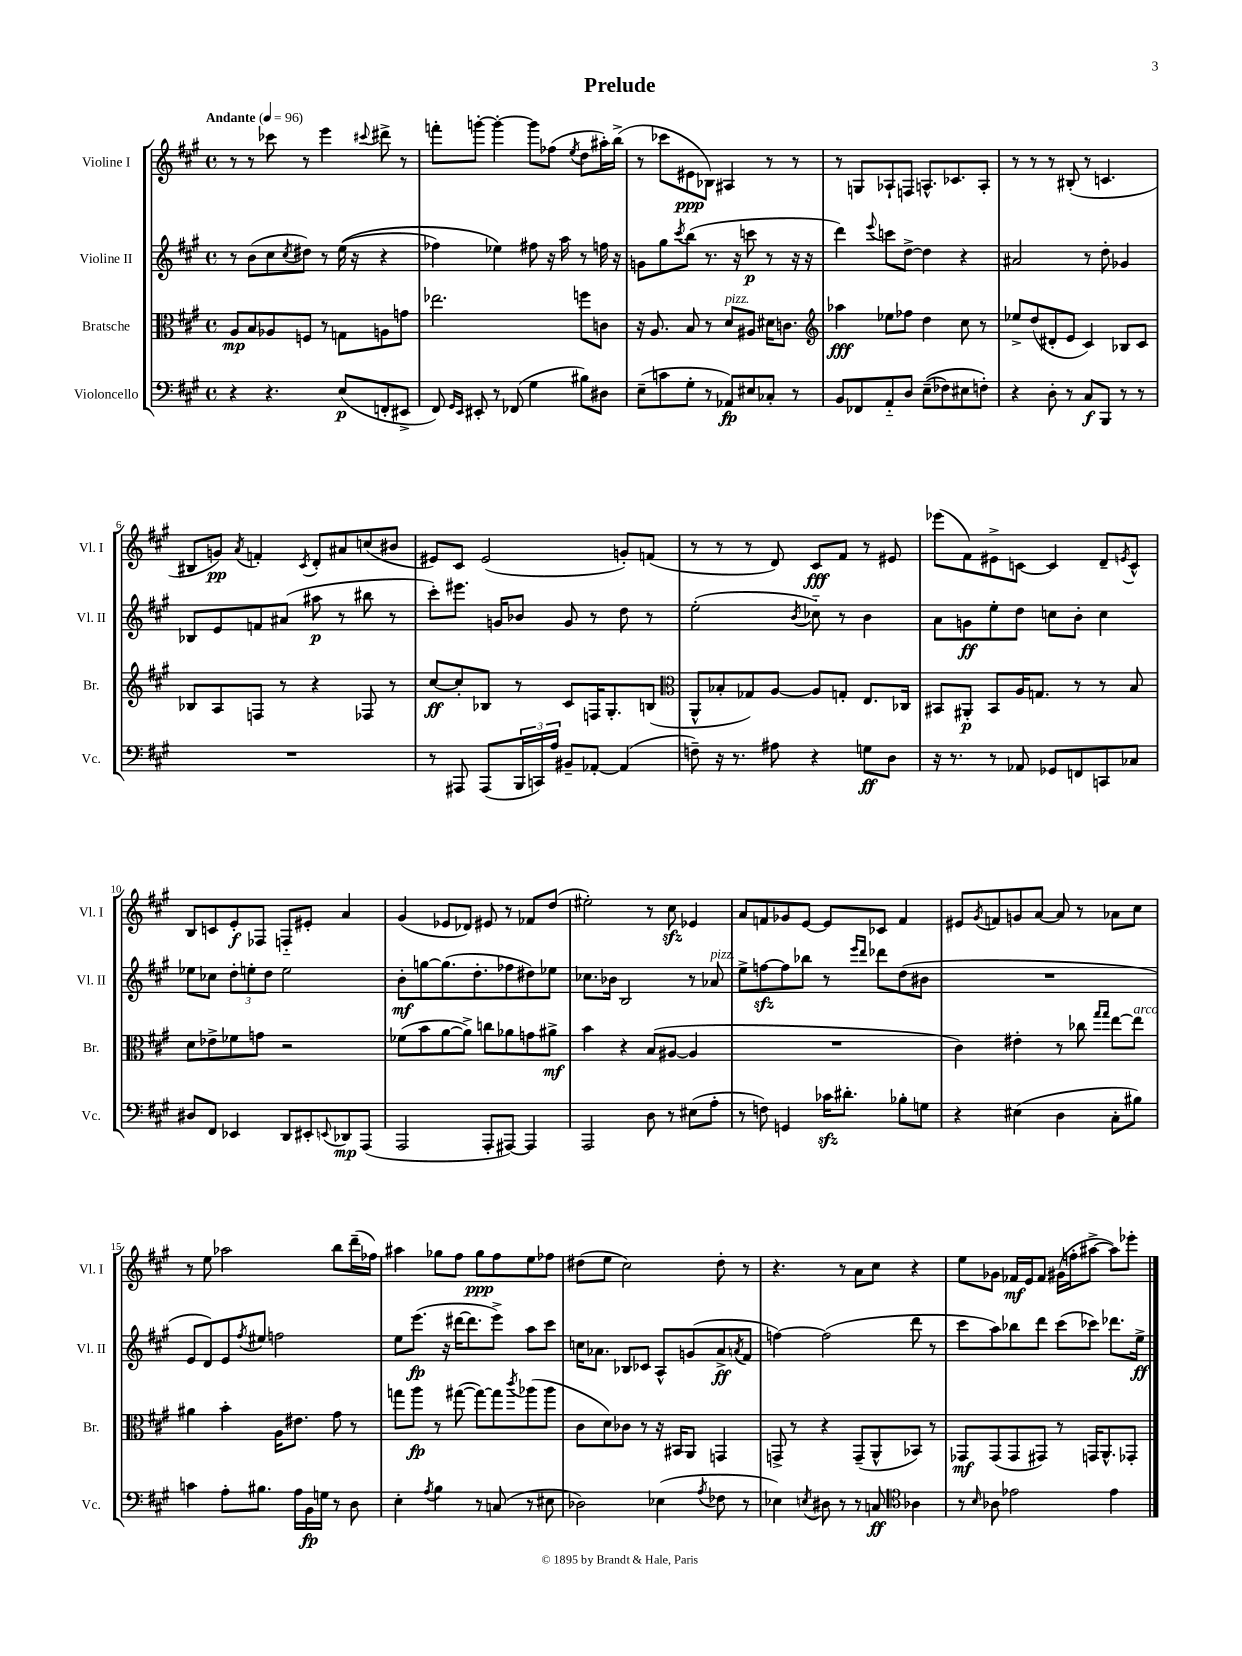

**kern	**kern	**kern	**kern
*staff4	*staff3	*staff2	*staff1
*clefF4	*clefC3	*clefG2	*clefG2
*k[f#c#g#]	*k[f#c#g#]	*k[f#c#g#]	*k[f#c#g#]
*M4/4	*M4/4	*M4/4	*M4/4
*met(c)	*met(c)	*met(c)	*met(c)
*MM96	*MM96	*MM96	*MM96
4r	8A/L	8r	8r
.	8B/	(8b\L	8r
4.r	8A-/	8cc#\	8ccc-\
.	.	8qcc#/	.
.	8F/J	8dd#\J)	8r
.	8r	8r	4eee\
(8E/L	8G\L	&((16ee\	.
.	.	16r	.
.	.	.	8qqccc#/
8FF'/	8A\	4r	8ddd#^\
8EE#^/J	8g\J	.	8r
=	=	=	=
8FF#/)	2.ee-\	4ff-\)	8fff'\L
16qqGG#/LL	.	.	.
16qqEE/JJ	.	.	.
8EE#'/	.	.	[8ggg'\J
8r	.	4ee-\&)	4ggg'\_
(8FF-/	.	.	.
4G#\	.	8ff#\	8ggg\]L
.	.	16r	(8ff-\J
.	.	16aa\	.
.	.	.	8qee/
8B#\L)	8ff\L	8r	8dd\L
8D#\J	8c\J	16ff\	16aa#'\L)
.	.	16r	(16bb^\JJ
=	=	=	=
(8E~\L	16r	8g\L	8r
.	8.A/	.	.
8c\	.	8gg#\	8ccc-\L
.	.	8qccc#/	.
8G#'\J	8B/	(8bb\J	8e#\
8r	8r	8.r	8B-\J)
8AA-/L)	8d/L	.	4A#/
.	.	16r	.
8E#/	8A#/J	8ccc\	.
8C-'/J	16d#\LK	8r	8r
.	8.c\J	.	.
8r	.	16r	8r
.	.	16r	.
=	=	=	=
*	*clefG2	*	*
8BB/L	4aa-\	4ddd\)	8r
8FF-/	.	.	8G/L
.	.	8qqeee/	.
8AA'~/	8ee-\L	8ccc\L	8A-`/
8D/J	8ff-\J	[8dd^\J	8F/J
&((8E~\L	4dd\	4dd\]	8.A^^/L
8F-\)	.	.	.
.	.	.	8.c-/
8E#\	8cc#\	4r	.
8F'\J&)	8r	.	8A'/J
=	=	=	=
4r	8ee-^/L	2a#/	8r
.	(8dd/	.	8r
8D'\	8d#'/	.	8r
8r	8e/J	.	(8B#'/
8C#/L	4c#/)	8r	8r
8BBB/J	.	8dd'\	4.c/
8r	8B-/L	4g-/	.
8r	8c#/J	.	.
=	=	=	=
1r	8B-/L	8B-/L	8B#/L
.	8A/	8e/	8g/J)
.	.	.	8qa/
.	8F/J	8f/	4f'/
.	8r	(8a#/J	.
.	.	.	8qc#/
.	4r	8aa#\	8d'/L
.	.	8r	8a#/
.	8F-/	8bb#\	(8cc/
.	8r	8r	8b#/J
=	=	=	=
8r	[8cc#/L	8ccc#'\L)	8e#/L)
8AAA#/	8cc#'/]	8.eee#\J	8c#/J
(8AAA#/L	8B-/J	.	(2e#/
.	.	16g/LK	.
24BBB/L	8r	8b-/J	.
24CC/)	.	.	.
24A/JJ	.	.	.
8BB#~/L	8c#/L	8g/	.
[8AA-'/J	16F/K	8r	.
.	8.G#'/	.	.
(4AA-/]	.	8dd\	8g'/L)
.	(8B/J	8r	(8f/J
=	=	=	=
*	*clefC3	*	*
8F~\)	8AA^^/L	(2ee'\	8r
16r	8B-'/	.	8r
8.r	.	.	.
.	8G-/)	.	8r
8A#\	[8A/J	.	8d/)
.	.	8qb/	.
4r	8A/]L	8cc-'~\)	8c#/L
.	8G'/J	8r	8f#/J
8G\L	8.E/L	4b\	8r
8D\J	.	.	8e#/
.	16C-/Jk	.	.
=	=	=	=
16r	8BB#/L	8a\L	(8eee-\L
8.r	.	.	.
.	8AA#'/J	8g\	8f#\)
8r	8BB#/L	8ee'\	8e#^\
8AA-/	16A/K	8dd\J	[8c\J
.	8.G/J	.	.
8GG-/L	.	8cc\L	4c/]
8FF/	8r	8b'\J	.
8CC/	8r	4cc\	8d~/L
.	.	.	8qe/
8C-/J	8B/	.	8c^^/J
=	=	=	=
8D#/L	8d\L	8ee-\L	8B/L
8FF#/J	8e-^\	8cc-\J	8c/
4EE-/	8f-\	12dd'\L	8e'/
.	.	12ee'\	.
.	8g\J	.	8F-/J
.	.	12dd\J	.
8DD/L	2r	2ee\	8F'~/L
8EE#'/	.	.	8e#'/J
8qqEE/	.	.	.
8DD-/	.	.	4a/
(8AAA/J	.	.	.
=	=	=	=
2AAA/	(8f-\L	8b'\L	(4g#/
.	8b\	[8gg\	.
.	[8a\	(8.gg\]	8e-/L
.	8a^\]J)	.	8d-/J)
.	.	8.dd'\	.
8AAA'/L	8cc\L	.	8e#/
[8AAA#/J)	8a-\	8ff-\	8r
4AAA#/]	8g\	8dd#\)	8f-/L
.	8a#^\J	8ee-\J	(8dd/J
=	=	=	=
2AAA/	4b\	8.cc-\L	2ee#'\)
.	.	16b-\Jk	.
.	4r	2B/	.
8D\	(8B/L	.	8r
8r	[8A#/J	.	8cc#\
(8E#\L	4A#/]	8r	4e-/
8A'\J	.	8a-/	.
=	=	=	=
8r	1r	8ee^\L	8a/L
8F\)	.	[8ff\	8f/
4GG/	.	8ff\]	8g-/
.	.	8bb-\J	[8e/J
16c-\LK	.	8r	8e/]L
8.d#'\J	.	.	.
.	.	16qqeee/LL	.
.	.	16qqddd/JJ	.
.	.	8ddd-\L	8c-/J
8B-'\L	.	(8dd\	4f/
8G\J	.	8b#\J	.
=	=	=	=
4r	4c#\)	1r	8e#/L
.	.	.	8qg#/
.	.	.	8f/
(4E#\	4e#'\	.	8g/
.	.	.	[8a/J
4D\	8r	.	8a/]
.	8cc-\	.	8r
.	16qqgg#/LL	.	.
.	16qqgg#/JJ	.	.
8C#'\L	[8ee\L	.	8a-\L
8B#\J)	8ee\]J	.	8cc#\J
=	=	=	=
4c\	4a#\	8e/L	8r
.	.	8d/)	8ee\
8A'\L	4b'\	8e/	2aa-\
.	.	8qff#/	.
8.B#\J	.	8ee#/J	.
.	16A\LK	2ff\	.
16A\LL	8.e#\J	.	.
16BB\	.	.	.
16G\JJ	.	.	.
8r	8g#\	.	8bb\L
8D\	8r	.	(16ddd~\L
.	.	.	16ff-\JJ)
=	=	=	=
4E'\	8gg\L	8ee\L	4aa#\
.	8aa\J	(8.eee\J	.
8qA/	.	.	.
4B\	8r	.	8gg-\L
.	.	16r	.
.	([8gg#\	[16ddd#\LK	8ff#\J
.	.	8.ddd#\]	.
8r	8gg#\_L)	.	8gg-\L
(8C/	8gg#\]	8eee^\J)	8ff#\
.	8qccc#/	.	.
8r	(8aa-\	8aa\L	8ee\
8E#\	8aa-\J	8ccc#\J	8ff-\J
=	=	=	=
2D-\)	8c#\L	16cc\LK	(8dd#\L
.	.	8.a-\J	.
.	8d\)	.	8ee\J
.	8c-\J	8B-/L	2cc#\)
.	8r	8c-/J	.
(4E-\	16r	8A^^/L	.
.	16BB#/LK	.	.
.	8AA/J	(8g/	.
8qA/	.	.	.
8F-\	4GG/	8a-^/	8dd#'\
.	.	8qa/	.
8r	.	8f#/J	8r
=	=	=	=
4E-\)	8GG^/	[4ff\)	4.r
.	8r	.	.
8qE/	.	.	.
8D#\	4r	(2ff\]	.
8r	.	.	8r
8r	(8GG~/L	.	8a\L
8C/	8AA^^/	.	8cc#\J
*clefC4	*	*	*
4A-\	8BB-/J)	8ddd\	4r
.	8r	8r	.
=	=	=	=
8r	8GG-/L	8ccc#\L	8ee\L
16qqB/	.	.	.
8A-\	(8GG-/	8aa\)	8g-\J
2e-\	8GG-/	8bb-\	16f-/LL
.	.	.	16e/J
.	8GG#/J)	8ddd\J	8f-/J
.	8r	(8ccc#\L	(16g#\LL
.	.	.	16ff'\J
.	16GG/LK	8ccc-\J)	[8aa#^\J
.	8.AA^^/	.	.
4e-\	.	8.ddd-\L	8aa#\]L)
.	8GG-'/J	.	8eee-'\J
.	.	16ee^\Jk	.
==	==	==	==
*-	*-	*-	*-
